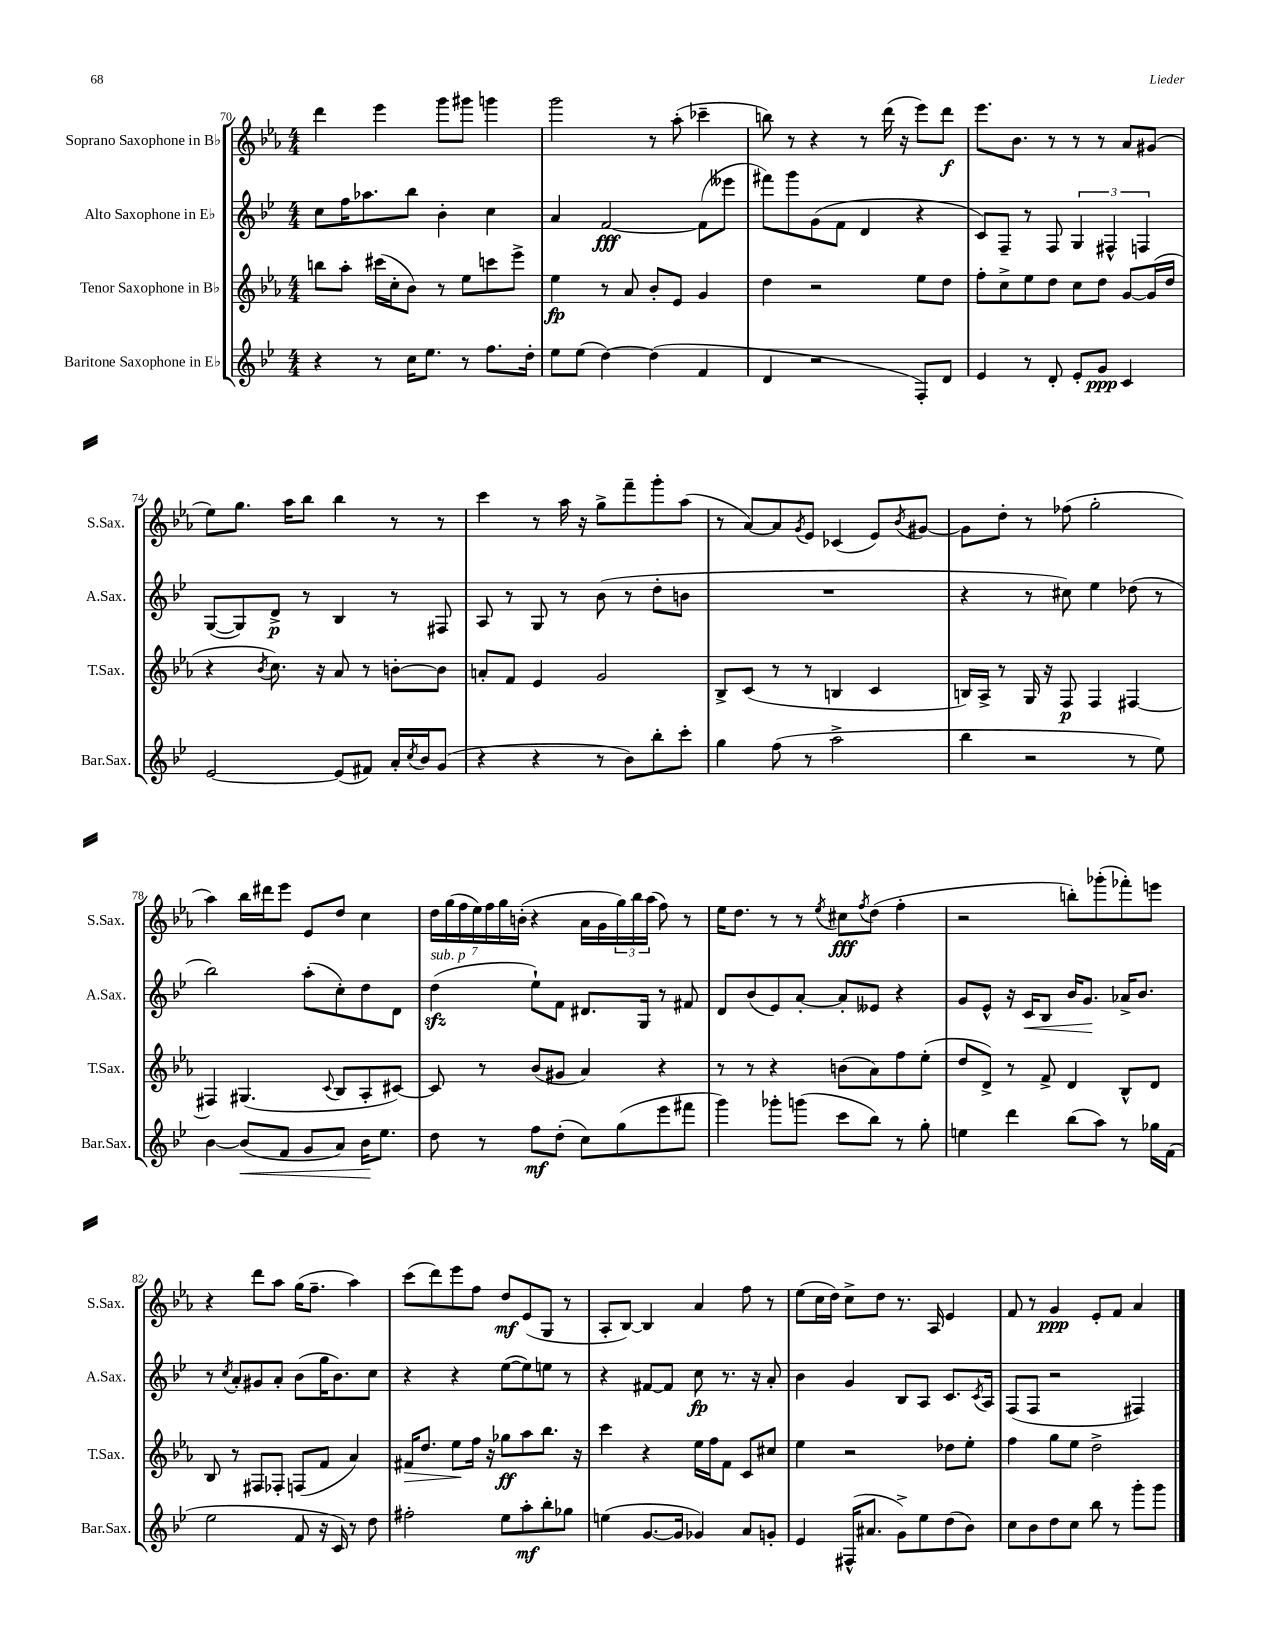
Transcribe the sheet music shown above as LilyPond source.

<<
\new StaffGroup <<
\new Staff = "s0" \with { instrumentName = "Soprano Saxophone in Bb" shortInstrumentName = "S.Sax." } {
    \clef treble \key ees \major \numericTimeSignature \time 4/4
    d'''4 ees'''4 g'''8 gis'''8 g'''4 |
    g'''2 r8 aes''8-.( ces'''4-- |
    b''8) r8 r4 r8 d'''16( r16 ees'''8) d'''8\f |
    ees'''8. bes'8. r8 r8 r8 aes'8 gis'8( |
    ees''8) g''8. aes''16 bes''8 bes''4 r8 r8 |
    c'''4 r8 aes''16 r16 g''8-> f'''8-- g'''8-. aes''8( |
    r8 aes'8~) aes'8 \acciaccatura { g'8 } ees'8 ces'4( ees'8) \acciaccatura { bes'8 } gis'8~ |
    gis'8 d''8-. r8 fes''8( g''2-. |
    aes''4) bes''16 dis'''16 ees'''8 ees'8 d''8 c''4 |
    \tuplet 7/4 { d''16 g''16( f''16 ees''16) f''16 g''16 b'16-.( } r4 aes'16 g'16 \tuplet 3/2 { g''16) bes''16 aes''16( } f''8) r8 |
    ees''16 d''8. r8 r8 \acciaccatura { ees''8 } cis''8\fff \acciaccatura { f''8 } d''8( f''4-. |
    r2 b''8-.) ges'''8-.( fes'''8-.) e'''8 |
    r4 d'''8 aes''8 g''16( f''8.-- aes''4) |
    c'''8( d'''8) ees'''8 f''8 d''8\mf ees'8( g8 r8 |
    aes8-. bes8~) bes4 aes'4 f''8 r8 |
    ees''8( c''16 d''16) c''8-> d''8 r8. aes16 ees'4 |
    f'8 r8 g'4\ppp ees'8-. f'8 aes'4 \bar "|." |
}
\new Staff = "s1" \with { instrumentName = "Alto Saxophone in Eb" shortInstrumentName = "A.Sax." } {
    \clef treble \key bes \major \numericTimeSignature \time 4/4
    c''8 f''16 aes''8. bes''8 bes'4-. c''4 |
    a'4 f'2~\fff f'8( eeses'''8 |
    fis'''8) g'''8 g'8( f'8 d'4 r4 |
    c'8) f8-- r8 f8 \tuplet 3/2 { g4 fis4-^ f4 } |
    g8~( g8) d'8->\p r8 bes4 r8 fis8 |
    a8 r8 g8 r8 bes'8( r8 d''8-. b'8 |
    R1 |
    r4 r8 cis''8) ees''4 des''8( r8 |
    bes''2) a''8-.( c''8-.) d''8 d'8 |
    d''4\sfz^\markup { \italic "sub. p" }( ees''8-!) f'8 dis'8. g16 r8 fis'8 |
    d'8 bes'8( ees'8) a'8~-. a'8-. eeses'8 r4 |
    g'8 ees'8-^ r16 c'16\< bes8 bes'16 g'8.\! aes'16-> bes'8. |
    r8 \acciaccatura { c''8 } a'8-. gis'8 a'8-. bes'8( g''16 bes'8.) c''8 |
    r4 r4 ees''8~( ees''8) e''8 r8 |
    r4 fis'8~ fis'8 c''8\fp r8. r16 a'8-. |
    bes'4 g'4 bes8 a8 c'8. \acciaccatura { c'8 } a16 |
    f8( f8 r2 fis4) \bar "|." |
}
\new Staff = "s2" \with { instrumentName = "Tenor Saxophone in Bb" shortInstrumentName = "T.Sax." } {
    \clef treble \key ees \major \numericTimeSignature \time 4/4
    b''8 aes''8-. cis'''16( c''16-. bes'8) r8 ees''8 c'''8 ees'''8-> |
    ees''4\fp r8 aes'8 bes'8-. ees'8 g'4 |
    d''4 r2 ees''8 d''8 |
    f''8-. c''8-> ees''8 d''8 c''8 d''8 g'8~ g'16( d''16 |
    r4 \acciaccatura { bes'8 } c''8.) r16 aes'8 r8 b'8~-. b'8 |
    a'8-. f'8 ees'4 g'2 |
    bes8-> c'8( r8 r8 b4 c'4 |
    b16) aes16-> r8 g16 r16 f8\p f4 fis4~ |
    fis4 gis4.( \appoggiatura { c'8 } bes8 aes8-. cis'8~) |
    cis'8 r8 bes'8( gis'8 aes'4) r4 |
    r8 r8 r4 b'8( aes'8) f''8 ees''8-.( |
    d''8 d'8->) r8 f'8-> d'4 bes8-^ d'8 |
    bes8 r8 fis8 fes8-. f8( f'8 aes'4) |
    fis'16\> d''8. ees''8\! f''16 r16 ges''8\ff aes''8 bes''8. r16 |
    c'''4 r4 ees''16 f''16 f'8 c'8 cis''8 |
    ees''4 r2 des''8 ees''8-. |
    f''4 g''8 ees''8 d''2-> \bar "|." |
}
\new Staff = "s3" \with { instrumentName = "Baritone Saxophone in Eb" shortInstrumentName = "Bar.Sax." } {
    \clef treble \key bes \major \numericTimeSignature \time 4/4
    r4 r8 c''16 ees''8. r8 f''8. d''16-. |
    ees''8 ees''8( d''4~) d''4( f'4 |
    d'4 r2 f8-.) d'8 |
    ees'4 r8 d'8-. ees'8-. g'8\ppp c'4 |
    ees'2~ ees'8( fis'8) a'16-. \acciaccatura { c''8 } bes'16 g'8( |
    r4 r4 r8 bes'8) bes''8-. c'''8-. |
    g''4 f''8( r8 a''2-> |
    bes''4 r2 r8 ees''8) |
    bes'4~ bes'8\<( f'8 g'8 a'8) bes'16\! ees''8. |
    d''8 r8 f''8\mf d''8-.( c''8) g''8( ees'''8 fis'''8 |
    g'''4) ges'''8-. g'''8( c'''8 bes''8) r8 g''8-. |
    e''4 d'''4 bes''8( a''8) r8 ges''16 f'16( |
    ees''2 f'8 r16 c'16) r8 d''8 |
    fis''2-. ees''8 a''8-.\mf bes''8-. ges''8 |
    e''4( g'8.~ g'16 ges'4) a'8 g'8-. |
    ees'4 fis16-^( ais'8. g'8->) ees''8 d''8( bes'8) |
    c''8 bes'8 d''8 c''8 bes''8 r8 g'''8-. g'''8 \bar "|." |
}
>>
>>
\layout { \context { \Score currentBarNumber = #70 } }
